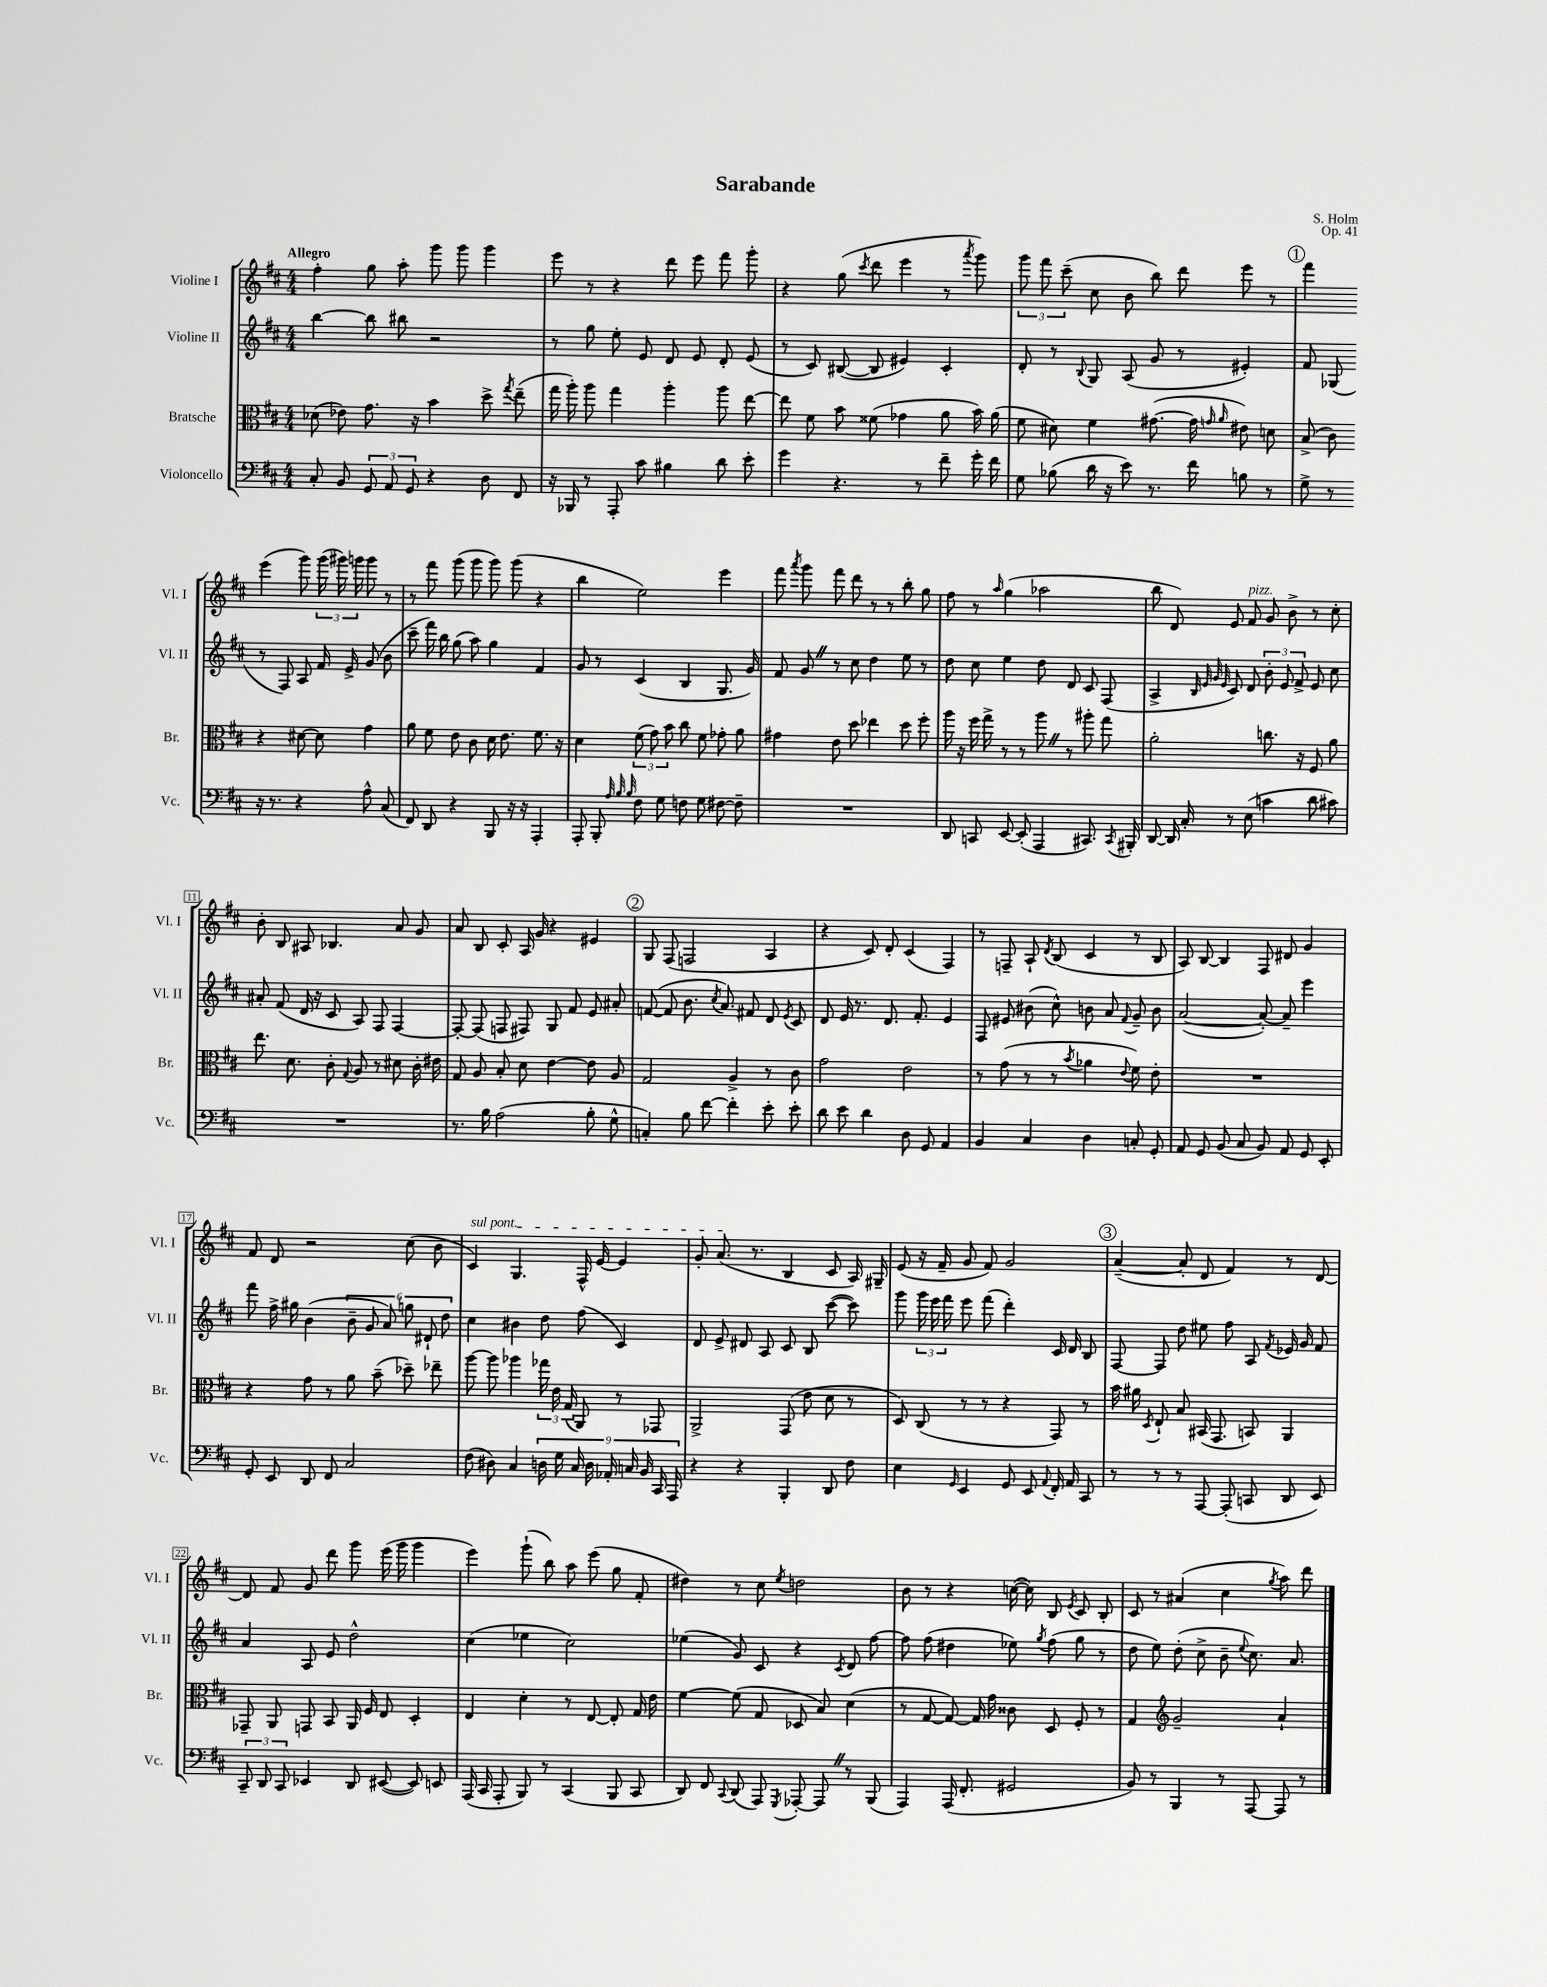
\header { title = "Sarabande" composer = "S. Holm" opus = "Op. 41" }
<<
\new StaffGroup <<
\new Staff = "s0" \with { instrumentName = "Violine I" shortInstrumentName = "Vl. I" } {
    \clef treble \key d \major \numericTimeSignature \time 4/4 \tempo "Allegro"
    \autoBeamOff fis''4-. g''8 a''8-. g'''8 g'''8 g'''4 |
    e'''8 r8 r4 d'''8 e'''8 fis'''8 g'''8-. |
    r4 g''8( \acciaccatura { cis'''8 } d'''8 e'''4 r8 \acciaccatura { a'''8 } g'''8) |
    \tuplet 3/2 { g'''8 fis'''8 cis'''8--( } cis''8 b'8 b''8) d'''8 e'''8 r8 |
    \mark \markup { \circle "1" } fis'''4 e'''4( g'''8) \tuplet 3/2 { g'''16( gis'''16) g'''16 } g'''8 r8 |
    r8 fis'''8 g'''8( g'''8 g'''8) g'''8( r4 |
    b''4 e''2) e'''4 |
    fis'''8 \acciaccatura { a'''8 } g'''8 fis'''8 d'''8 r8 r8 b''8-. g''8 |
    fis''8 r8 \grace { a''16 } g''4( aes''2 |
    b''8 d'8) e'8 fis'8^\markup { \italic "pizz." } g'8 b'8-> r8 cis''8-. |
    b'8-. b8 ais8 bes4. a'8 g'8 |
    a'8 b8 cis'8-. a16 g'16 r4 eis'4 |
    \mark \markup { \circle "2" } g8 fis8( f2 a4 |
    r4 cis'8) d'8-. cis'4( fis4) |
    r8 f8-- a8-! \acciaccatura { d'8 } b8( cis'4 r8 b8 |
    a8) b8~ b4 fis8 dis'8 g'4 |
    fis'8 d'8 r2 cis''8( b'8 |
    \once \override TextSpanner.bound-details.left.text = \markup { \italic "sul pont." } cis'4\startTextSpan) g4. fis16-^ e'16~ e'4 |
    g'8-. a'8.\stopTextSpan( r8. b4 cis'8 a16) gis16-- |
    e'8( r16 fis'16-- g'8 fis'8) g'2 |
    \mark \markup { \circle "3" } a'4~--( a'8-. d'8 fis'4) r8 d'8~ |
    d'8 fis'8 g'8 d'''8 g'''8 e'''16( g'''16 g'''4 |
    e'''4) g'''8-!( b''8) a''8 e'''8( g''8 fis'8-. |
    dis''4) r8 cis''8 \acciaccatura { e''8 } d''2 |
    b'8 r8 r4 c''16~( c''16) b8 \acciaccatura { e'8 } cis'8 b8-. |
    cis'8 r8 ais'4( cis''4 \acciaccatura { g''8 } a''8) d'''8 \bar "|." |
}
\new Staff = "s1" \with { instrumentName = "Violine II" shortInstrumentName = "Vl. II" } {
    \clef treble \key d \major \numericTimeSignature \time 4/4
    \autoBeamOff b''4~ b''8 bis''8 r2 |
    r8 g''8 e''8-. e'8 d'8 e'8 d'8-. e'8( |
    r8 cis'8) bis8~( bis8 eis'4) cis'4-. |
    d'8-. r8 \appoggiatura { b8 } g8 a8( g'8 r8 eis'4-.) |
    \mark \markup { \circle "1" } fis'8 ges8( r8 fis8) a8 fis'16 e'16-> g'8( b'8 |
    cis'''8-- fis'''16) b''16 g''8( a''8) g''4 fis'4 |
    g'8 r8 cis'4( b4 g8. g'16) |
    fis'8 g'8 \once \override BreathingSign.text = \markup { \musicglyph "scripts.caesura.straight" } \breathe r8 cis''8 d''4 e''8 r8 |
    d''8 cis''8 e''4 d''8 d'8 cis'8 fis8( |
    a4-> \grace { b32 e'32 g'32 e'32 } cis'8) d'8 \tuplet 3/2 { b'8-. e'8 fis'8-> } e'8 cis''8 |
    ais'8-. fis'8( d'16 r16 cis'8 a8) fis8 fis4~ |
    fis8~-. fis8( f8 fis8) g8 fis'8 e'8 ais'8-. |
    \mark \markup { \circle "2" } f'8~( f'8 b'8. \acciaccatura { cis''8 } a'8.) fis'8 d'8 \acciaccatura { e'8 } cis'8 |
    d'8 e'16 r8. d'8. fis'8.-. e'4 |
    fis8 eis'8 bis'8( cis''8-^) b'8 a'8 \appoggiatura { fis'8 } g'8-- b'8 |
    a'2~( a'8~-.) a'8-- e'''4 |
    fis'''8 fis''16-> gis''16 b'4( \tuplet 6/4 { b'8-- g'8 a'8) g''8 dis'8-! d''8 } |
    cis''4 bis'4 d''8 fis''8( cis'4) |
    d'8 e'8-> dis'8 a8 cis'8 b8 cis'''8~( cis'''8) |
    g'''8 \tuplet 3/2 { g'''16 e'''16 fis'''16 } e'''8 fis'''8( d'''4-.) cis'16 d'16 b8 |
    \mark \markup { \circle "3" } fis8~ fis8 d''8 eis''8 fis''8 a8 \acciaccatura { fis'8 } ees'16 g'16 fis'8 |
    a'4 a8 e'8 d''2-^ |
    cis''4( ees''4 cis''2) |
    ees''4( g'8) cis'8 r4 \acciaccatura { cis'8 } d'8 fis''8~ |
    fis''8 fis''8( dis''4 ees''8) \acciaccatura { g''8 } fis''8( g''8 r8 |
    d''8 e''8) d''8-.( cis''8-> b'8-- \appoggiatura { e''8 } cis''8.) a'8. \bar "|." |
}
\new Staff = "s2" \with { instrumentName = "Bratsche" shortInstrumentName = "Br." } {
    \clef alto \key d \major \numericTimeSignature \time 4/4
    \autoBeamOff des'8( ees'8) g'8. r16 b'4 d''8-> \acciaccatura { g''8 } e''8--( |
    g''16 a''16-.) a''8 g''4 a''4-. a''8 e''8~ |
    e''8 fis'8 b'8 fisis'8( ges'4 a'8 b'16) a'16( |
    fis'8 dis'8) fis'4 gis'8.~( gis'16 \grace { g'16 a'16 } eis'8) d'8 |
    \mark \markup { \circle "1" } b8->( cis'8) r4 dis'8~ dis'8 g'4 |
    a'8 fis'8 e'8 cis'8 d'16 e'8. fis'8. r16 |
    d'4 \tuplet 3/2 { fis'8( g'8) b'8 } cis''8 fis'8 ges'8-. a'8 |
    gis'4 e'8 d''8 ees''4 d''8 fis''8-. |
    a''16 r16 fis''16 g''16-> r8 r8 a''8 \once \override BreathingSign.text = \markup { \musicglyph "scripts.caesura.straight" } \breathe r8 ais''8-. g''8 |
    a'2-. c''8. r16 fis8 a'8 |
    e''8. d'8. cis'8-. \appoggiatura { g8 } a8 r8 dis'8 cis'16-. eis'16 |
    g8 a8 b8-. d'8 e'4~ e'8 a8 |
    \mark \markup { \circle "2" } g2 a4-> r8 cis'8 |
    g'2 e'2 |
    r8 g'8( r8 r8 \acciaccatura { b'8 } aes'4 \appoggiatura { e'8 } fis'8) e'8-. |
    R1 |
    r4 g'8 r8 a'8 b'8--( des''8--) ees''8-- |
    a''8~ a''8 aes''4 \tuplet 3/2 { ges''16 e'16 g16( } a,8) r8 ges,8 |
    a,2-> g,8( e'8 d'8 r8 |
    d8) cis8( r8 r8 r4 g,8) r8 |
    \mark \markup { \circle "3" } b'16 ais'16 \acciaccatura { d8 } e8-! b8 bis,16( g,8. b,8) a,4 |
    ges,8-- a,8 g,8 b,8 a,16 fis16 e8 d4-. |
    e4 d'4-. r8 e8~ e8-. g16 e'16 |
    fis'4~ fis'8( g8 des8 b8) d'4( |
    r8 g8~ g8~) g16 g'16 cisis'8 d8 fis8-. r8 |
    g4 \clef treble g'2-- a'4-! \bar "|." |
}
\new Staff = "s3" \with { instrumentName = "Violoncello" shortInstrumentName = "Vc." } {
    \clef bass \key d \major \numericTimeSignature \time 4/4
    \autoBeamOff cis8-. b,8 \tuplet 3/2 { g,8 a,8 g,8 } r4 d8 fis,8 |
    r16 bes,,16 r8 a,,8-. cis'8 bis4 d'8 e'8-. |
    g'4 r4. r8 fis'8-- g'16-. fis'16 |
    g8 bes8( d'16 r16 e'8) r8. fis'16 b8 r8 |
    \mark \markup { \circle "1" } g8-> r8 r16 r8. r4 a8-^ cis8( |
    fis,8) d,8 r4 b,,8 r16 r16 a,,4-. |
    a,,8-. b,,8-. \grace { a32 b32 b32 } fis8 g8 f8 g8 fis8~ fis8-- |
    R1 |
    d,8 c,8 e,8~ e,8-.( a,,4 cis,8.) \acciaccatura { cis,8 } bis,,16-. |
    d,8~ d,16 cis16-. r8 e8( c'4 d'8 cis'8) |
    R1 |
    r8. b16 a2( b8-. g8-^ |
    \mark \markup { \circle "2" } c4-.) b8 fis'8~ fis'4-. e'8-. e'8-. |
    d'8 e'8 d'4 d8 g,8 a,4 |
    b,4 cis4 d4 c8-. g,8-. |
    a,8 g,8 b,8( cis8 b,8) a,8 g,8 e,8-. |
    g,8-. e,8 d,8 fis,8 cis2 |
    fis8( dis8) cis4 \tuplet 9/8 { d16 g16 cis16 d16 aes,16-. c16 b,16 cis,16 a,,16 } |
    r4 r4 b,,4-. d,8 fis8 |
    e4 \grace { g,16 } e,4 g,8 e,8 \appoggiatura { a,8 } fis,16-. a,16 cis,8 |
    \mark \markup { \circle "3" } r8 r8 r8 a,,8~ a,,8-.( c,8 d,8 e,8) |
    \tuplet 3/2 { cis,8-- d,8 cis,8 } ees,4 d,8 eis,8~( eis,8) e,8 |
    a,,16( cis,16 a,,8-. b,,8) r8 cis,4( b,,8 cis,8 |
    d,8) fis,8 \appoggiatura { cis,8 } d,8( a,,8) \acciaccatura { g,,8 } aes,,8~-. aes,,8 \once \override BreathingSign.text = \markup { \musicglyph "scripts.caesura.straight" } \breathe r8 b,,8( |
    a,,4) a,,16( fis,8.-. gis,2 |
    b,8) r8 b,,4 r8 a,,8~ a,,8 r8 \bar "|." |
}
>>
>>
\layout { \context { \Score \override BarNumber.stencil = #(make-stencil-boxer 0.1 0.3 ly:text-interface::print) } }
